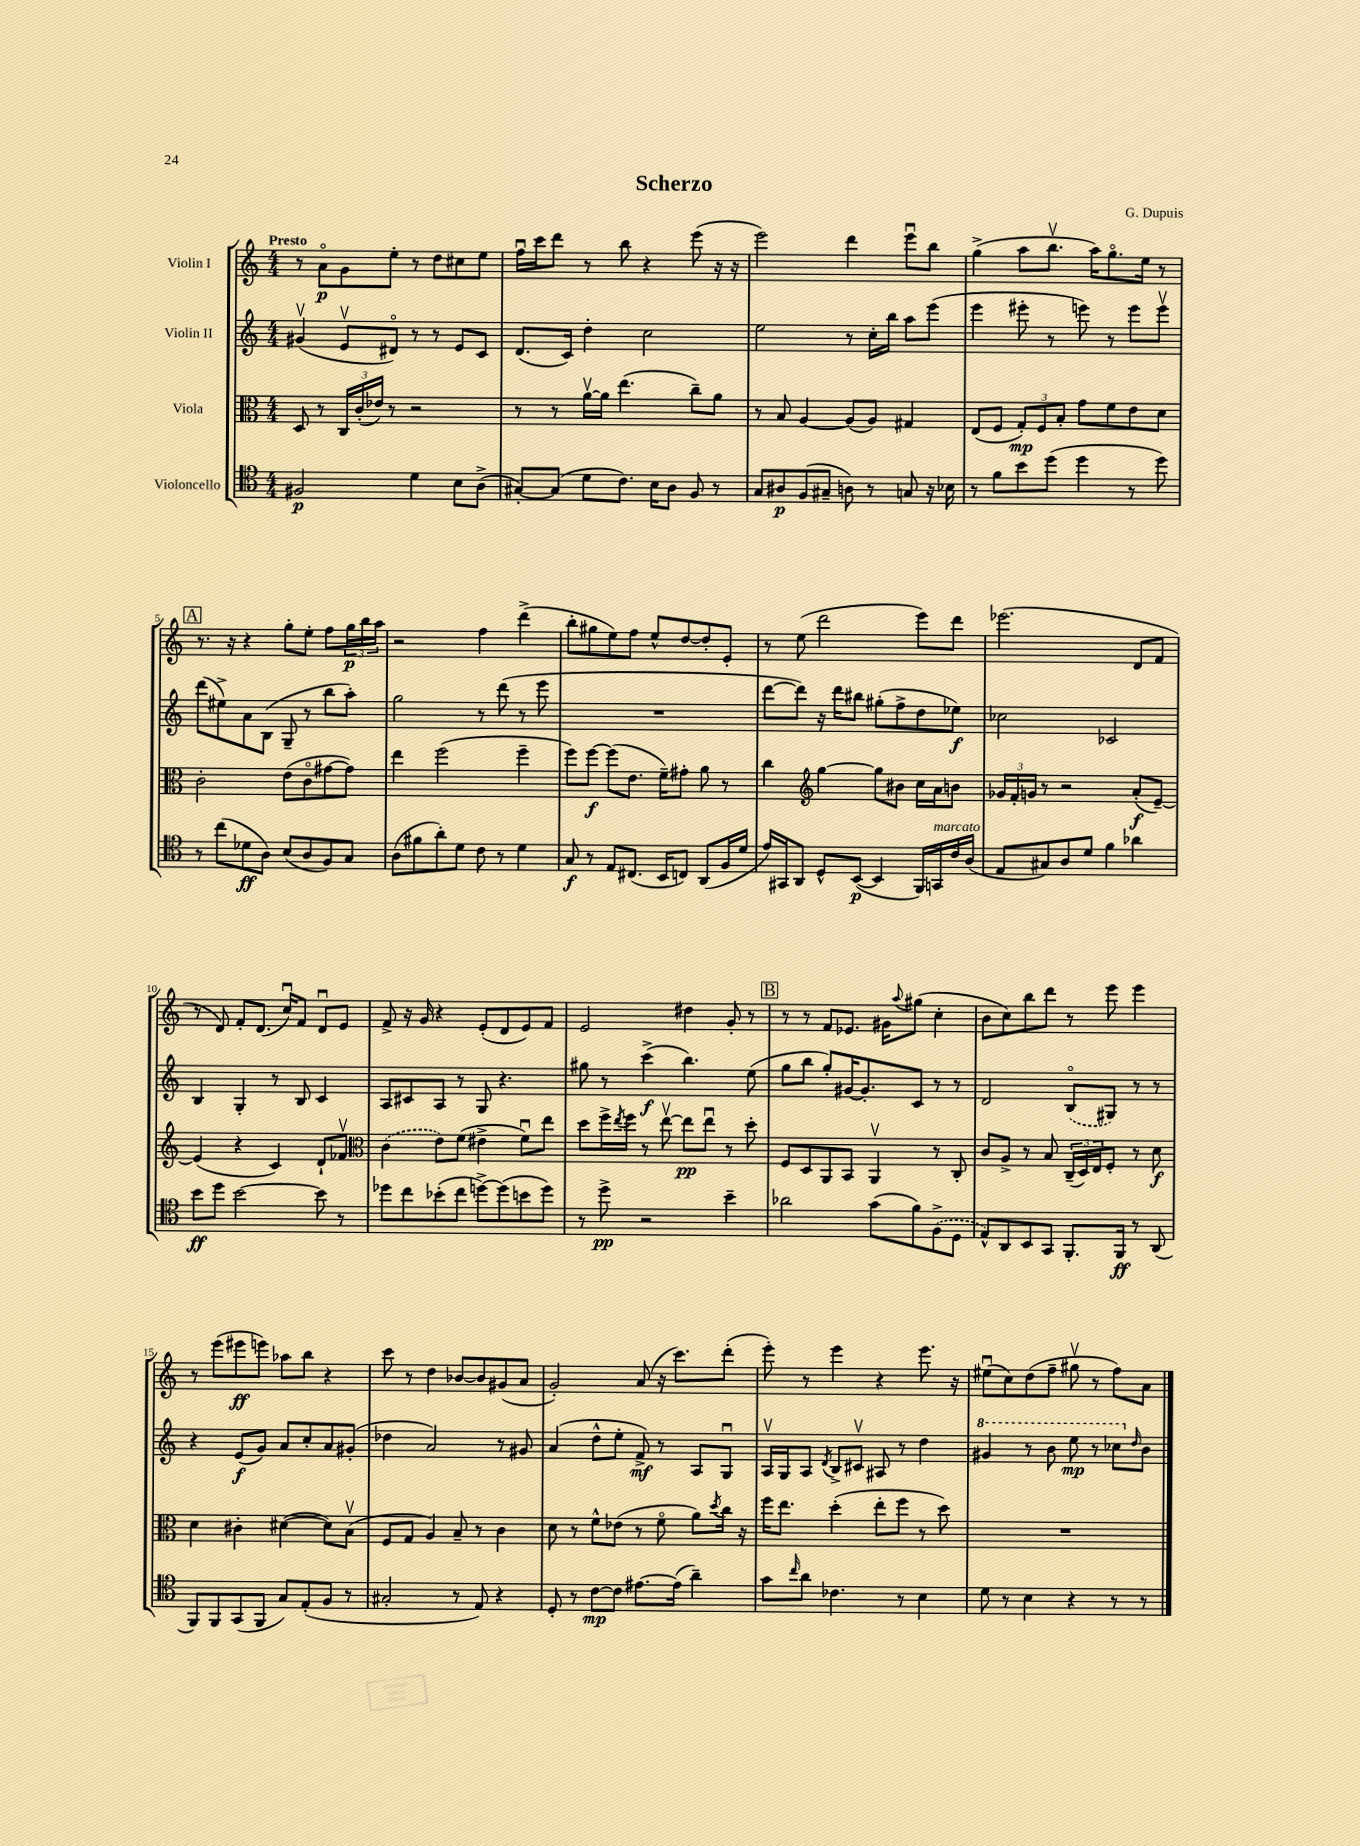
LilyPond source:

\header { title = "Scherzo" composer = "G. Dupuis" }
<<
\new StaffGroup <<
\new Staff = "s0" \with { instrumentName = "Violin I" } {
    \clef treble \key c \major \numericTimeSignature \time 4/4 \tempo "Presto"
    r8 a'8\flageolet\p g'8 e''8-. r8 d''8 cis''8 e''8 |
    f''16\downbow c'''16 d'''8 r8 b''8 r4 e'''8( r16 r16 |
    e'''2) d'''4 e'''8\downbow b''8 |
    g''4->( a''8 b''8.\upbow a''16) g''8.\flageolet e''16 r8 |
    \mark \markup { \box "A" } r8. r16 r4 g''8-. e''8-. f''8 \tuplet 3/2 { g''16\p b''16 a''16 } |
    r2 f''4 d'''4->( |
    b''8-. gis''8 e''8) f''8 e''8-^ d''8~ d''8-. e'8-. |
    r8 e''8( d'''2 e'''8) d'''8 |
    ees'''2.( d'8 f'8 |
    r8 d'8) f'8-. d'8.( c''16\downbow) f'8 d'8\downbow e'8 |
    f'8-> r16 g'16 r4 e'8-.( d'8 e'8) f'8 |
    e'2 dis''4 g'8-. r8 |
    \mark \markup { \box "B" } r8 r8 f'8 ees'8. gis'16 \appoggiatura { a''8 } gis''8( c''4-. |
    b'8 c''8) b''8 d'''8 r8 e'''8 e'''4 |
    r8 e'''8( eis'''8\ff e'''8) aes''8 b''8 r4 |
    c'''8 r8 d''4 bes'8~ bes'8 gis'8( a'8 |
    g'2-.) a'8( r16 c'''8.) d'''8-.( |
    e'''8-.) r8 e'''4 r4 e'''8. r16 |
    eis''8\downbow( c''8) d''8( f''8-- gis''8\upbow r8 f''8) a'8 \bar "|." |
}
\new Staff = "s1" \with { instrumentName = "Violin II" } {
    \clef treble \key c \major \numericTimeSignature \time 4/4
    gis'4\upbow( e'8\upbow dis'8\flageolet) r8 r8 e'8 c'8 |
    d'8.( c'16) d''4-. c''2 |
    e''2 r8 c''16-. b''16 a''8 e'''8( |
    e'''4 eis'''8-. r8 e'''8) r8 e'''8 e'''8\upbow |
    \mark \markup { \box "A" } d'''8( eis''8->) a'8 b8( g8-- r8 b''8 a''8-.) |
    g''2 r8 d'''8( r8 e'''8 |
    R1 |
    d'''8~ d'''8) r16 d'''16 bis''8 gis''8-.( f''8-> d''8 ees''8\f) |
    ces''2 ces'2 |
    b4 g4-. r8 b8 c'4 |
    a8 cis'8 a8 r8 g8 r4. |
    gis''8 r8 c'''4->\f( b''4.) e''8( |
    \mark \markup { \box "B" } g''8 b''8 g''8-.) gis'16~ gis'8.-. c'8 r8 r8 |
    d'2 \once \slurDashed b8\flageolet( gis8) r8 r8 |
    r4 e'8\f( g'8) a'8 c''8-. a'8 gis'8-.( |
    des''4 a'2) r8 gis'8 |
    a'4( d''8-^ e''8-. f'8->\mf) r8 a8 g8\downbow |
    a16\upbow g16 a8 \acciaccatura { d'8 } b8-> cis'8\upbow ais8 r8 d''4 |
    \ottava #1 gis''4 r8 b''8 e'''8\mp r8 ces'''8 \ottava #0 \grace { d''16 } b'8 \bar "|." |
}
\new Staff = "s2" \with { instrumentName = "Viola" } {
    \clef alto \key c \major \numericTimeSignature \time 4/4
    d8 r8 \tuplet 3/2 { c16 c'16-.( ees'16) } r8 r2 |
    r8 r8 a'16~\upbow a'16 e''4.( c''8--) a'8 |
    r8 b8 a4~ a8( a8) gis4 |
    e8( f8 \tuplet 3/2 { g8-.\mp) f8 b8-. } g'8 f'8 e'8 d'8 |
    \mark \markup { \box "A" } c'2-. e'8( c'8\flageolet gis'8~ gis'8) |
    e''4 f''2( f''4-- |
    f''8) f''8~\f f''8( e'8. f'16--) gis'8-. a'8 r8 |
    c''4 \clef treble g''4~ g''8 bis'8 c''16 a'16 b'8 |
    \tuplet 3/2 { ges'16 f'16-. g'16 } r8 r2 a'8-.\f( e'8~--) |
    e'4( r4 c'4) d'8-! fes'8\upbow |
    \clef alto \once \slurDashed c'4( e'8) f'8( eis'4-> f'8\downbow) e''8 |
    d''8 f''16-> \acciaccatura { e''8 } f''16 r8 e''8~\upbow e''8\pp e''8\downbow r8 d''8-. |
    \mark \markup { \box "B" } f8 d8 a,8 b,8 a,4\upbow r8 c8-. |
    c'8 a8-> r8 b8 \tuplet 3/2 { c16--( d16) e16 } f8-. r8 d'8\f |
    d'4 cis'4-. dis'4~( dis'8) b8\upbow( |
    f8 g8 a4) b8-- r8 c'4 |
    d'8 r8 f'8-^ ees'8( r8 f'8\flageolet a'8) \acciaccatura { d''8 } c''16 r16 |
    f''16 e''8. d''4-.( e''8-. f''8 r8 d''8) |
    R1 \bar "|." |
}
\new Staff = "s3" \with { instrumentName = "Violoncello" } {
    \clef tenor \key c \major \numericTimeSignature \time 4/4
    fis2\p d'4 b8 a8->( |
    gis8~-.) gis8( d'8 c'8.) b16 a8 f8 r8 |
    g8 ais8\p f8( gis8-- a8) r8 g8 r16 bes16 |
    r8 f'8 b'8 d''8( d''4 r8 d''8) |
    \mark \markup { \box "A" } r8 c''8( des'8\ff a8) b8( a8 f8) g8 |
    a8( fis'8 a'8-.) d'8 c'8 r8 d'4 |
    g8\f r8 e8 cis8.( b,16 c8) a,8( f16 d'16 |
    e'16) gis,16 a,8 d8-^ b,8~\p( b,4 f,16) g,16^\markup { \italic "marcato" } c'16 a16( |
    e8 gis8) a8 d'8 f'4 aes'4 |
    b'8\ff d''8 b'2~ b'8 r8 |
    des''8 c''8 bes'8-.( c''8 d''8~->) d''8( b'8 d''8) |
    r8 d''8->\pp r2 b'4-- |
    \mark \markup { \box "B" } aes'2 g'8( f'8) \once \slurDashed f8->( d8 |
    e8-^) a,8 b,8 g,8 f,8.-. f,16\ff r8 a,8( |
    f,8) f,8 g,8( f,8 g8) e8-.( f8 r8 |
    gis2-. r8 e8) r4 |
    d8-. r8 c'8~\mp c'8 eis'8.~ eis'16( a'4--) |
    g'8 \grace { c''16 } a'8 ces'4. r8 b4 |
    d'8 r8 b4 r4 r8 r8 \bar "|." |
}
>>
>>
